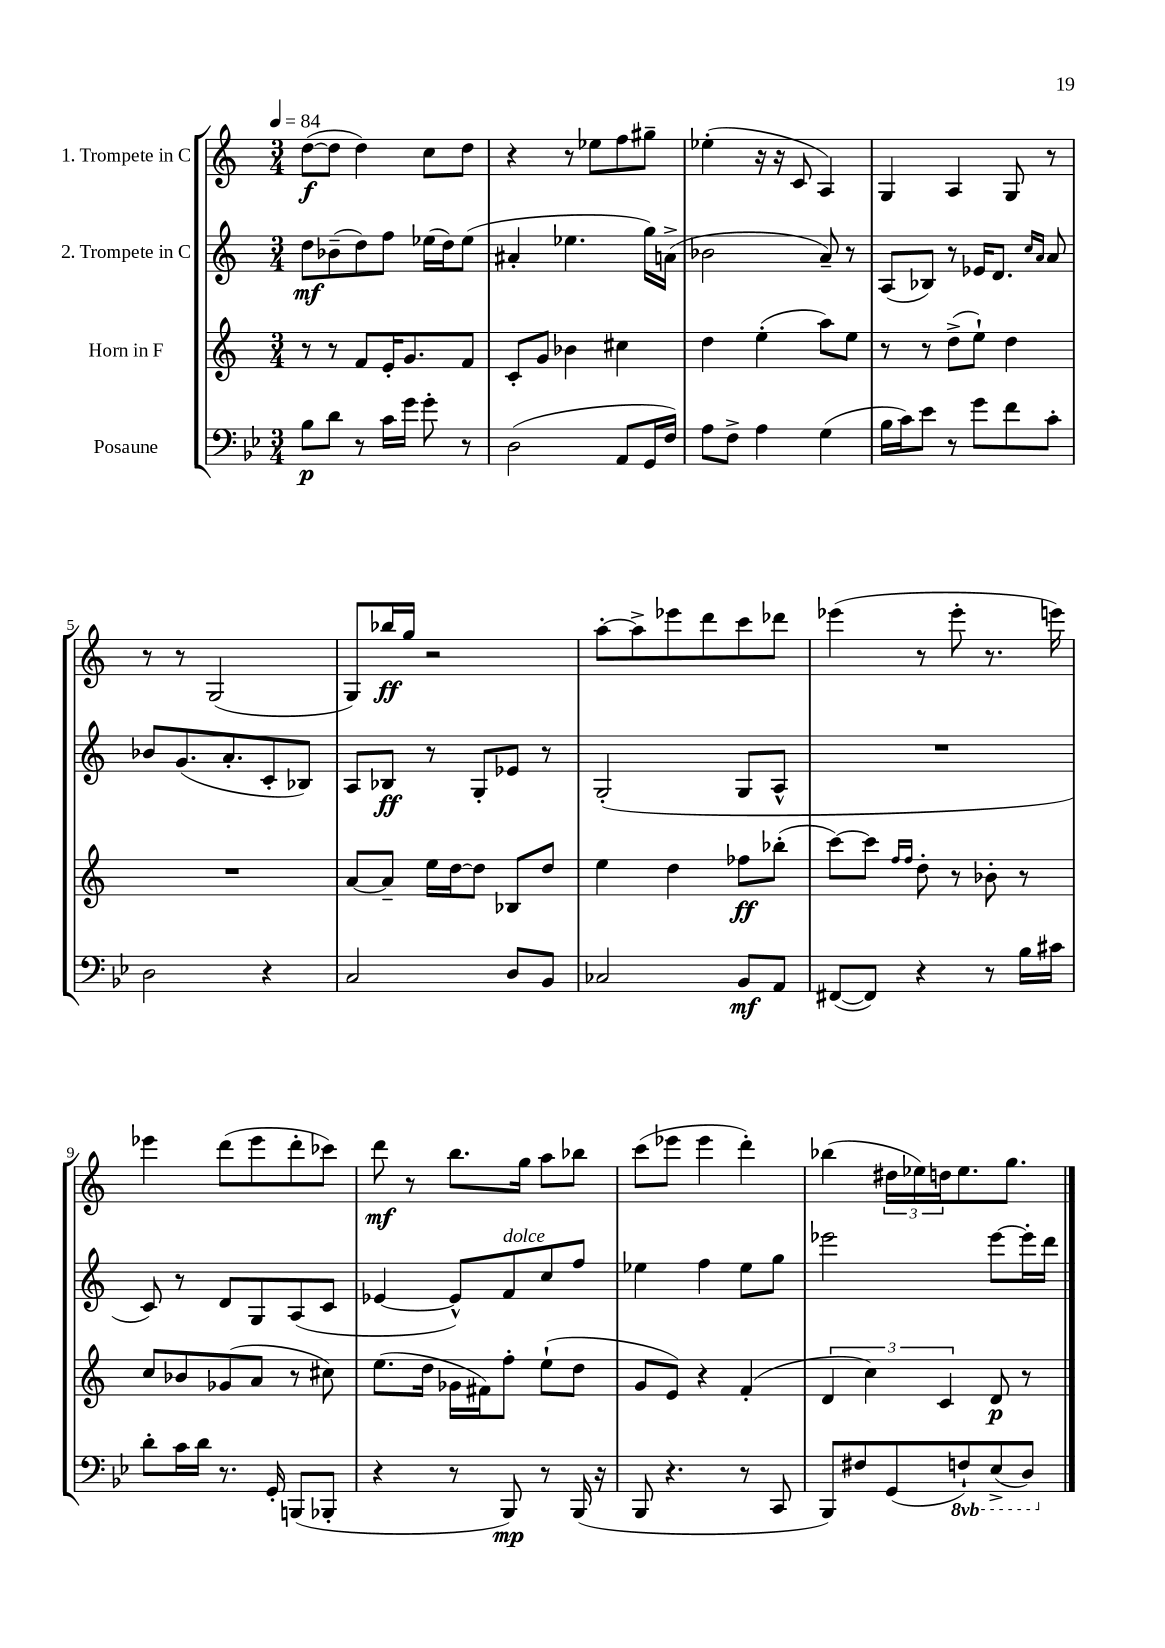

**kern	**dynam	**kern	**dynam	**kern	**dynam	**kern	**dynam
*part4	*part4	*part3	*part3	*part2	*part2	*part1	*part1
*staff4	*staff4	*staff3	*staff3	*staff2	*staff2	*staff1	*staff1
*I"Posaune	*	*I"Horn in F	*	*I"2. Trompete in C	*	*I"1. Trompete in C	*
*clefF4	*	*clefG2	*	*clefG2	*	*clefG2	*
*k[b-e-]	*	*k[]	*	*k[]	*	*k[]	*
*M3/4	*	*M3/4	*	*M3/4	*	*M3/4	*
*MM84	*	*MM84	*	*MM84	*	*MM84	*
=1	=1	=1	=1	=1	=1	=1	=1
8B-\L	p	8r	.	8dd\L	mf	([8dd\L	f
8d\J	.	8r	.	(8b-X~\	.	8dd\J]	.
8r	.	8f/L	.	8dd\)	.	4dd\)	.
16c\LL	.	16e'/K	.	8ff\J	.	.	.
16g\JJ	.	8.g/	.	.	.	.	.
8g'\	.	.	.	(16ee-X\LL	.	8cc\L	.
.	.	.	.	16dd\J)	.	.	.
8r	.	8f/J	.	(8ee-\J	.	8dd\J	.
=2	=2	=2	=2	=2	=2	=2	=2
(2D\	.	8c'/L	.	4a#X'/	.	4r	.
.	.	8g/J	.	.	.	.	.
.	.	4b-X\	.	4.ee-X\	.	8r	.
.	.	.	.	.	.	8ee-X\L	.
8AA/L	.	4cc#X\	.	.	.	8ff\	.
16GG/L	.	.	.	16gg\LL)	.	8gg#X~\J	.
16F/JJ)	.	.	.	(16an^\JJ	.	.	.
=3	=3	=3	=3	=3	=3	=3	=3
8A\L	.	4dd\	.	2b-X\	.	(4ee-X'\	.
8F^\J	.	.	.	.	.	.	.
4A\	.	(4ee'\	.	.	.	16r	.
.	.	.	.	.	.	16r	.
.	.	.	.	.	.	8c/	.
(4G\	.	8aa\L)	.	8a~/)	.	4A/)	.
.	.	8ee\J	.	8r	.	.	.
=4	=4	=4	=4	=4	=4	=4	=4
16B-\LL	.	8r	.	(8A/L	.	4G/	.
16c\J)	.	.	.	.	.	.	.
8e-\J	.	8r	.	8B-X/J)	.	.	.
8r	.	(8dd^\L	.	8r	.	4A/	.
8g\L	.	8ee`\J)	.	16e-X/KL	.	.	.
.	.	.	.	8.d/J	.	.	.
8f\	.	4dd\	.	.	.	8G/	.
.	.	.	.	16qqcc/LL	.	.	.
.	.	.	.	16qqa/JJ	.	.	.
8c'\J	.	.	.	8a/	.	8r	.
!!LO:LB:g=z
=5	=5	=5	=5	=5	=5	=5	=5
2D\	.	2.r	.	8b-X/L	.	8r	.
.	.	.	.	(8.g/	.	8r	.
.	.	.	.	.	.	(2G/	.
.	.	.	.	8.a'/	.	.	.
4r	.	.	.	8c'/	.	.	.
.	.	.	.	8B-X/J)	.	.	.
=6	=6	=6	=6	=6	=6	=6	=6
2C/	.	[8a/L	.	8A/L	.	8G/L)	.
.	.	8a~/J]	.	8B-X/J	ff	16bb-X/L	ff
.	.	.	.	.	.	16gg/JJ	.
.	.	16ee\LL	.	8r	.	2r	.
.	.	[16dd\J	.	.	.	.	.
.	.	8dd\J]	.	8G'/L	.	.	.
8D/L	.	8B-X/L	.	8e-X/J	.	.	.
8BB-/J	.	8dd/J	.	8r	.	.	.
=7	=7	=7	=7	=7	=7	=7	=7
2C-X/	.	4ee\	.	(2G'/	.	[8aa'\L	.
.	.	.	.	.	.	8aa^\]	.
.	.	4dd\	.	.	.	8eee-X\	.
.	.	.	.	.	.	8ddd\	.
8BB-/L	mf	8ff-X\L	ff	8G/L	.	8ccc\	.
8AA/J	.	(8bb-X'\J	.	8A^^/J	.	8ddd-X\J	.
=8	=8	=8	=8	=8	=8	=8	=8
([8FF#X/L	.	[8ccc\L)	.	2.r	.	(4eee-X\	.
8FF#/J])	.	8ccc\J]	.	.	.	.	.
.	.	16qqff/LL	.	.	.	.	.
.	.	16qqff/JJ	.	.	.	.	.
4r	.	8dd'\	.	.	.	8r	.
.	.	8r	.	.	.	8eee-'\	.
8r	.	8b-X'\	.	.	.	8.r	.
16B-\LL	.	8r	.	.	.	.	.
16c#X\JJ	.	.	.	.	.	16eeen\)	.
!!LO:LB:g=z
=9	=9	=9	=9	=9	=9	=9	=9
8d'\L	.	8cc/L	.	8c/)	.	4eee-X\	.
16c\L	.	8b-X/	.	8r	.	.	.
16d\JJ	.	.	.	.	.	.	.
8.r	.	(8g-X/	.	8d/L	.	(8ddd\L	.
.	.	8a/J	.	8G/	.	8eee-\	.
16GG'/	.	.	.	.	.	.	.
(8BBBn/L	.	8r	.	(8A/	.	8ddd'\	.
8BBB-X'/J	.	8cc#X\)	.	8c/J	.	8ccc-X\J)	.
=10	=10	=10	=10	=10	=10	=10	=10
4r	.	(8.ee\L	.	[4e-X/	.	8ddd\	mf
.	.	.	.	.	.	8r	.
.	.	16dd\Jk	.	.	.	.	.
8r	.	16g-X\LL	.	8e-^^/L])	.	8.bb\L	.
.	.	16f#X\J)	.	.	.	.	.
!	!	!	!	!LO:TX:a:i:t=dolce	!	!	!
8BBB-/)	mp	8ff'\J	.	8f/	.	.	.
.	.	.	.	.	.	16gg\Jk	.
8r	.	(8ee`\L	.	8cc/	.	8aa\L	.
(16BBB-/	.	8dd\J	.	8ff/J	.	8bb-X\J	.
16r	.	.	.	.	.	.	.
=11	=11	=11	=11	=11	=11	=11	=11
8BBB-/	.	8g/L	.	4ee-X\	.	(8ccc\L	.
4.r	.	8e/J)	.	.	.	8eee-X\J	.
.	.	4r	.	4ff\	.	4eee-\	.
8r	.	(4f'/	.	8ee-\L	.	4ddd'\)	.
8CC/	.	.	.	8gg\J	.	.	.
=12	=12	=12	=12	=12	=12	=12	=12
8BBB-/L)	.	6d/	.	2eee-X\	.	(4bb-X\	.
8F#X/	.	.	.	.	.	.	.
.	.	6cc\)	.	.	.	.	.
(8GG/	.	.	.	.	.	24dd#X\LL	.
.	.	.	.	.	.	24ee-X\)	.
.	.	6c/	.	.	.	24ddn\J	.
*8ba	*	*	*	*	*	*	*
8FFn`/)	.	.	.	.	.	8.ee-\	.
(8EE-^/	.	8d/	p	[8eee-\L	.	.	.
.	.	.	.	.	.	8.gg\J	.
8DD/J)	.	8r	.	16eee-'\L]	.	.	.
.	.	.	.	16ddd\JJ	.	.	.
*X8ba	*	*	*	*	*	*	*
==	==	==	==	==	==	==	==
*-	*-	*-	*-	*-	*-	*-	*-
